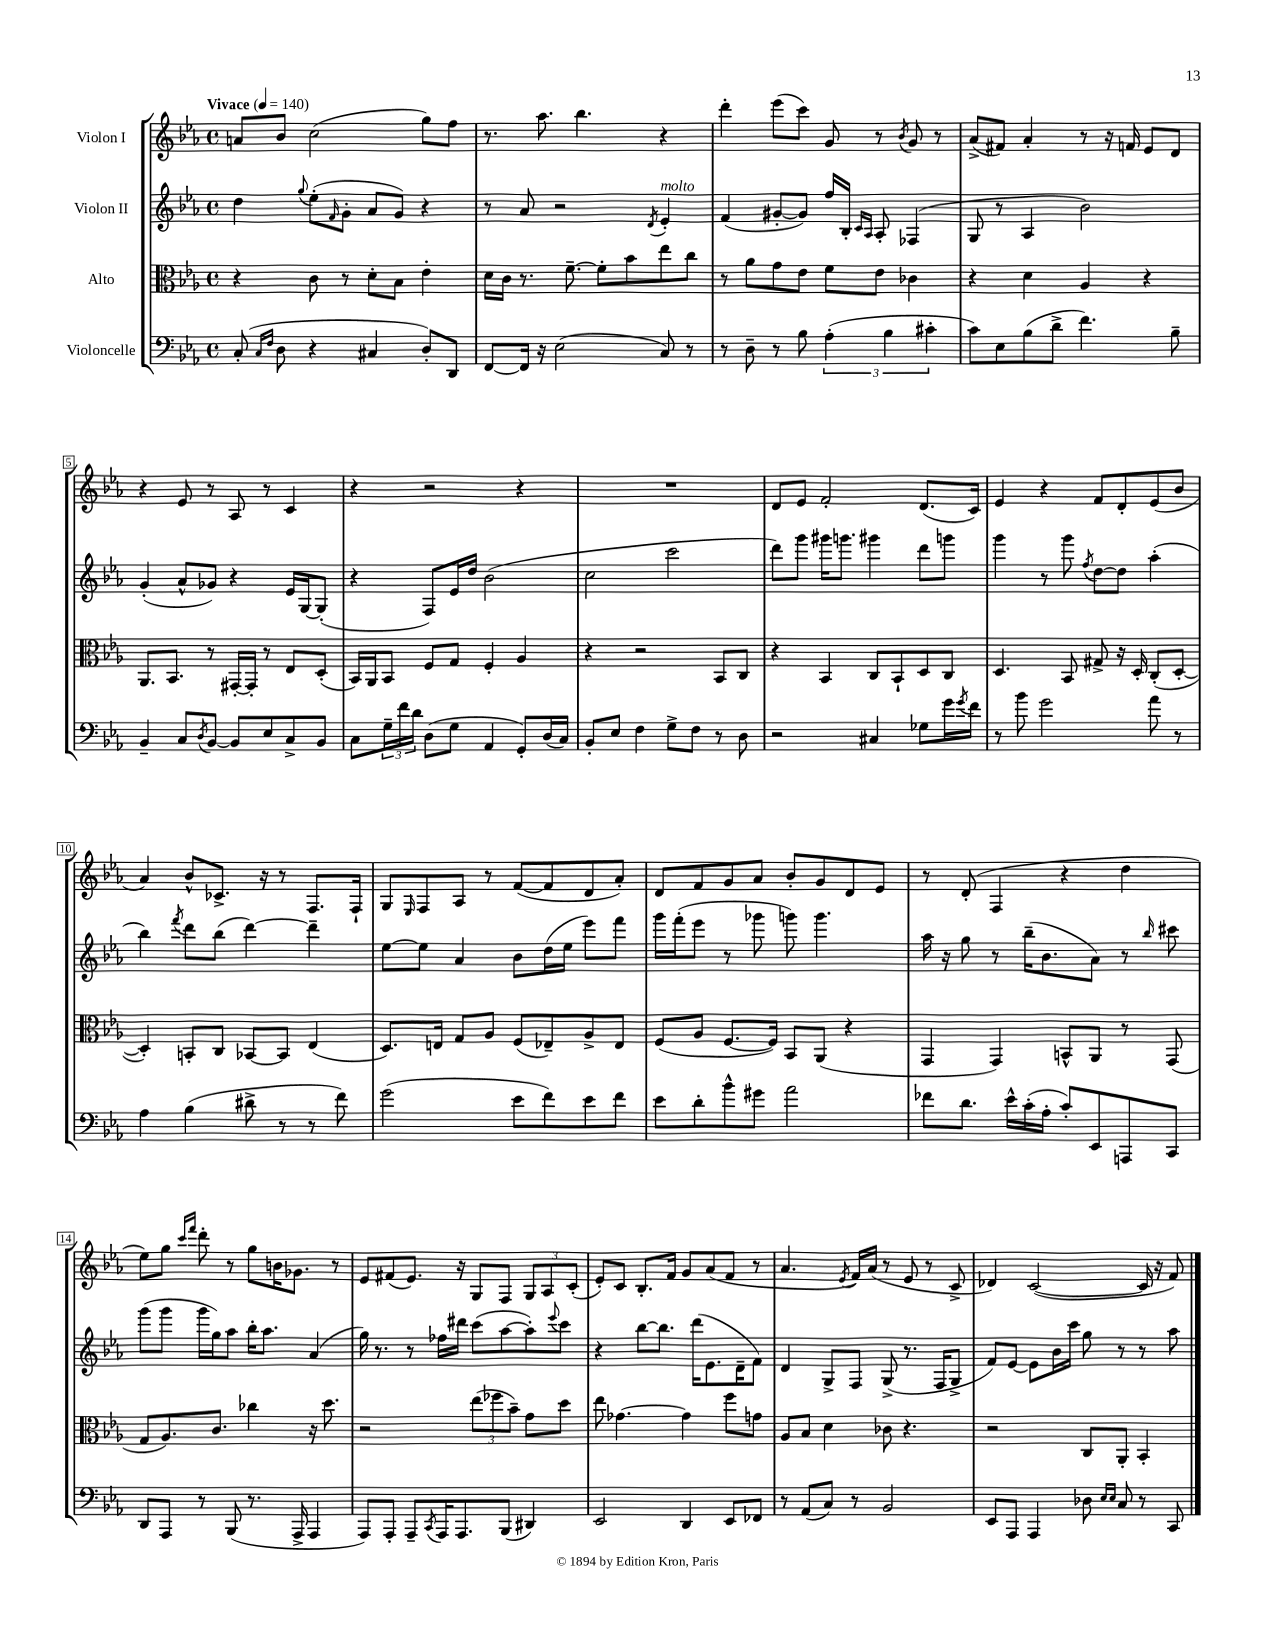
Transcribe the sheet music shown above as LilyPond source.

<<
\new StaffGroup <<
\new Staff = "s0" \with { instrumentName = "Violon I" } {
    \clef treble \key ees \major \defaultTimeSignature \time 4/4 \tempo "Vivace" 4 = 140
    a'8 bes'8 c''2( g''8) f''8 |
    r8. aes''8. bes''4. r4 |
    d'''4-. ees'''8( c'''8) g'8 r8 \acciaccatura { bes'8 } g'8 r8 |
    aes'8->( fis'8) aes'4-. r8 r16 f'16 ees'8 d'8 |
    r4 ees'8 r8 aes8 r8 c'4 |
    r4 r2 r4 |
    R1 |
    d'8 ees'8 f'2-. d'8.( c'16) |
    ees'4 r4 f'8 d'8-. ees'8( bes'8 |
    aes'4) bes'8-^ ces'8.-> r16 r8 f8. f16-! |
    g8 \grace { ees16 } f8 aes8 r8 f'8~( f'8 d'8 aes'8-.) |
    d'8 f'8 g'8 aes'8 bes'8-. g'8 d'8 ees'8 |
    r8 d'8-.( f4 r4 d''4 |
    ees''8) g''8 \grace { c'''16 f'''16 } d'''8-. r8 g''8 b'16 ges'8. r8 |
    ees'8 fis'8( ees'8.) r16 g8 f8 \tuplet 3/2 { g8 aes8 c'8-.( } |
    ees'8-.) c'8 bes8.-. f'16 g'8 aes'8( f'8 r8 |
    aes'4. \acciaccatura { ees'8 } f'16) aes'16( r8 ees'8 r8 c'8-> |
    des'4) c'2~( c'16 r16 f'8) \bar "|." |
}
\new Staff = "s1" \with { instrumentName = "Violon II" } {
    \clef treble \key ees \major \defaultTimeSignature \time 4/4
    d''4 \appoggiatura { g''8 } ees''8-.( \grace { f'16 } g'8-. aes'8 g'8) r4 |
    r8 aes'8 r2 \acciaccatura { d'8 } ees'4-.^\markup { \italic "molto" } |
    f'4( gis'8~-. gis'8) f''16 bes16-. \grace { c'16 aes16 } aes8-. fes4( |
    g8 r8 aes4 bes'2) |
    g'4-.( aes'8-^ ges'8) r4 ees'16 g16~ g8-.( |
    r4 f8) ees'16 d''16 bes'2( |
    c''2 c'''2 |
    d'''8) g'''8 gis'''16 g'''8. gis'''4 d'''8 g'''8 |
    g'''4 r8 g'''8 \acciaccatura { f''8 } d''8~ d''8 aes''4-.( |
    bes''4) \acciaccatura { f'''8 } d'''8 bes''8( d'''4~) d'''4-- |
    ees''8~ ees''8 aes'4 bes'8 d''16( ees''16 ees'''8) f'''8 |
    g'''16 f'''16-.( ees'''8 r8 ges'''8 g'''8) g'''4. |
    aes''16 r16 g''8 r8 bes''16--( bes'8. aes'8) r8 \grace { bes''16 } cis'''8 |
    g'''8( g'''8 g'''16 g''16) aes''8 bes''16-. aes''8. aes'4( |
    g''16) r8. r8 fes''16 dis'''16 c'''8( aes''8~ aes''8-.) \appoggiatura { ees'''8 } c'''8 |
    r4 bes''8~ bes''8. d'''16( ees'8. d'16-- f'8) |
    d'4 g8-> f8 g8->( r8. f16 g8-> |
    f'8) ees'8~ ees'8 bes'16 c'''16 g''8 r8 r8 aes''8 \bar "|." |
}
\new Staff = "s2" \with { instrumentName = "Alto" } {
    \clef alto \key ees \major \defaultTimeSignature \time 4/4
    r4 c'8 r8 d'8-. bes8 ees'4-. |
    d'16 c'16 r8. f'8.~-- f'8-. bes'8 ees''8 c''8 |
    r8 aes'8 g'8 ees'8 f'8 ees'8 ces'4 |
    r4 d'4 aes4 r4 |
    aes,8. bes,8. r8 gis,16~-. gis,16-. r8 ees8 d8-.( |
    bes,16) aes,16 bes,8 f8 g8 f4-. aes4 |
    r4 r2 bes,8 c8 |
    r4 bes,4 c8 bes,8-! d8 c8 |
    d4. bes,8 gis8-> r16 d16-. c8-.( d8~-. |
    d4-.) b,8-. c8 bes,8~ bes,8 ees4( |
    d8.) e16 g8 aes8 f8( ees8--) aes8-> ees8 |
    f8( aes8 f8.~ f16) bes,8 aes,8( r4 |
    g,4 g,4) b,8-^ aes,8 r8 g,8( |
    g8 aes8.) c'8. ces''4 r16 d''8. |
    r2 \tuplet 3/2 { ees''8( fes''8 bes'8--) } g'8 d''8 |
    ees''8 ges'4.~ ges'4 f''8 g'8 |
    aes8 bes8 d'4 ces'8 r4. |
    r2 c8 aes,8-. bes,4-. \bar "|." |
}
\new Staff = "s3" \with { instrumentName = "Violoncelle" } {
    \clef bass \key ees \major \defaultTimeSignature \time 4/4
    c8-.( \grace { c16 f16 } d8 r4 cis4 d8-.) d,8 |
    f,8~ f,16 r16 ees2( c8) r8 |
    r8 d8-- r8 bes8 \tuplet 3/2 { aes4-.( bes4 cis'4-. } |
    c'8) ees8 bes8( d'8-> f'4.) bes8-- |
    bes,4-- c8 \acciaccatura { d8 } bes,8~ bes,8 ees8 c8-> bes,8 |
    c8 \tuplet 3/2 { g16-- f'16 d'16 } d8( g8 aes,4 g,8-.) d16( c16) |
    bes,8-. ees8 f4 g8-> f8 r8 d8 |
    r2 cis4 ges8 g'16 \acciaccatura { g'8 } f'16 |
    r8 bes'8 g'2 aes'8 r8 |
    aes4 bes4( dis'8-> r8 r8 f'8) |
    g'2( ees'8 f'8) ees'8 f'8 |
    ees'8 d'8-. bes'8-^ gis'8 aes'2 |
    fes'8 d'8. ees'16-^ c'16-.( aes16-. c'8-.) ees,8 a,,8 c,8 |
    d,8 aes,,8 r8 bes,,8( r8. aes,,16-> aes,,4 |
    aes,,8) aes,,8-. aes,,8-- \acciaccatura { c,8 } aes,,16 aes,,8. bes,,8( dis,4) |
    ees,2 d,4 ees,8 fes,8 |
    r8 aes,8( c8) r8 bes,2 |
    ees,8 aes,,8 aes,,4 des8 \grace { ees16 ees16 } c8 r8 c,8 \bar "|." |
}
>>
>>
\layout { \context { \Score \override BarNumber.stencil = #(make-stencil-boxer 0.1 0.3 ly:text-interface::print) } }
